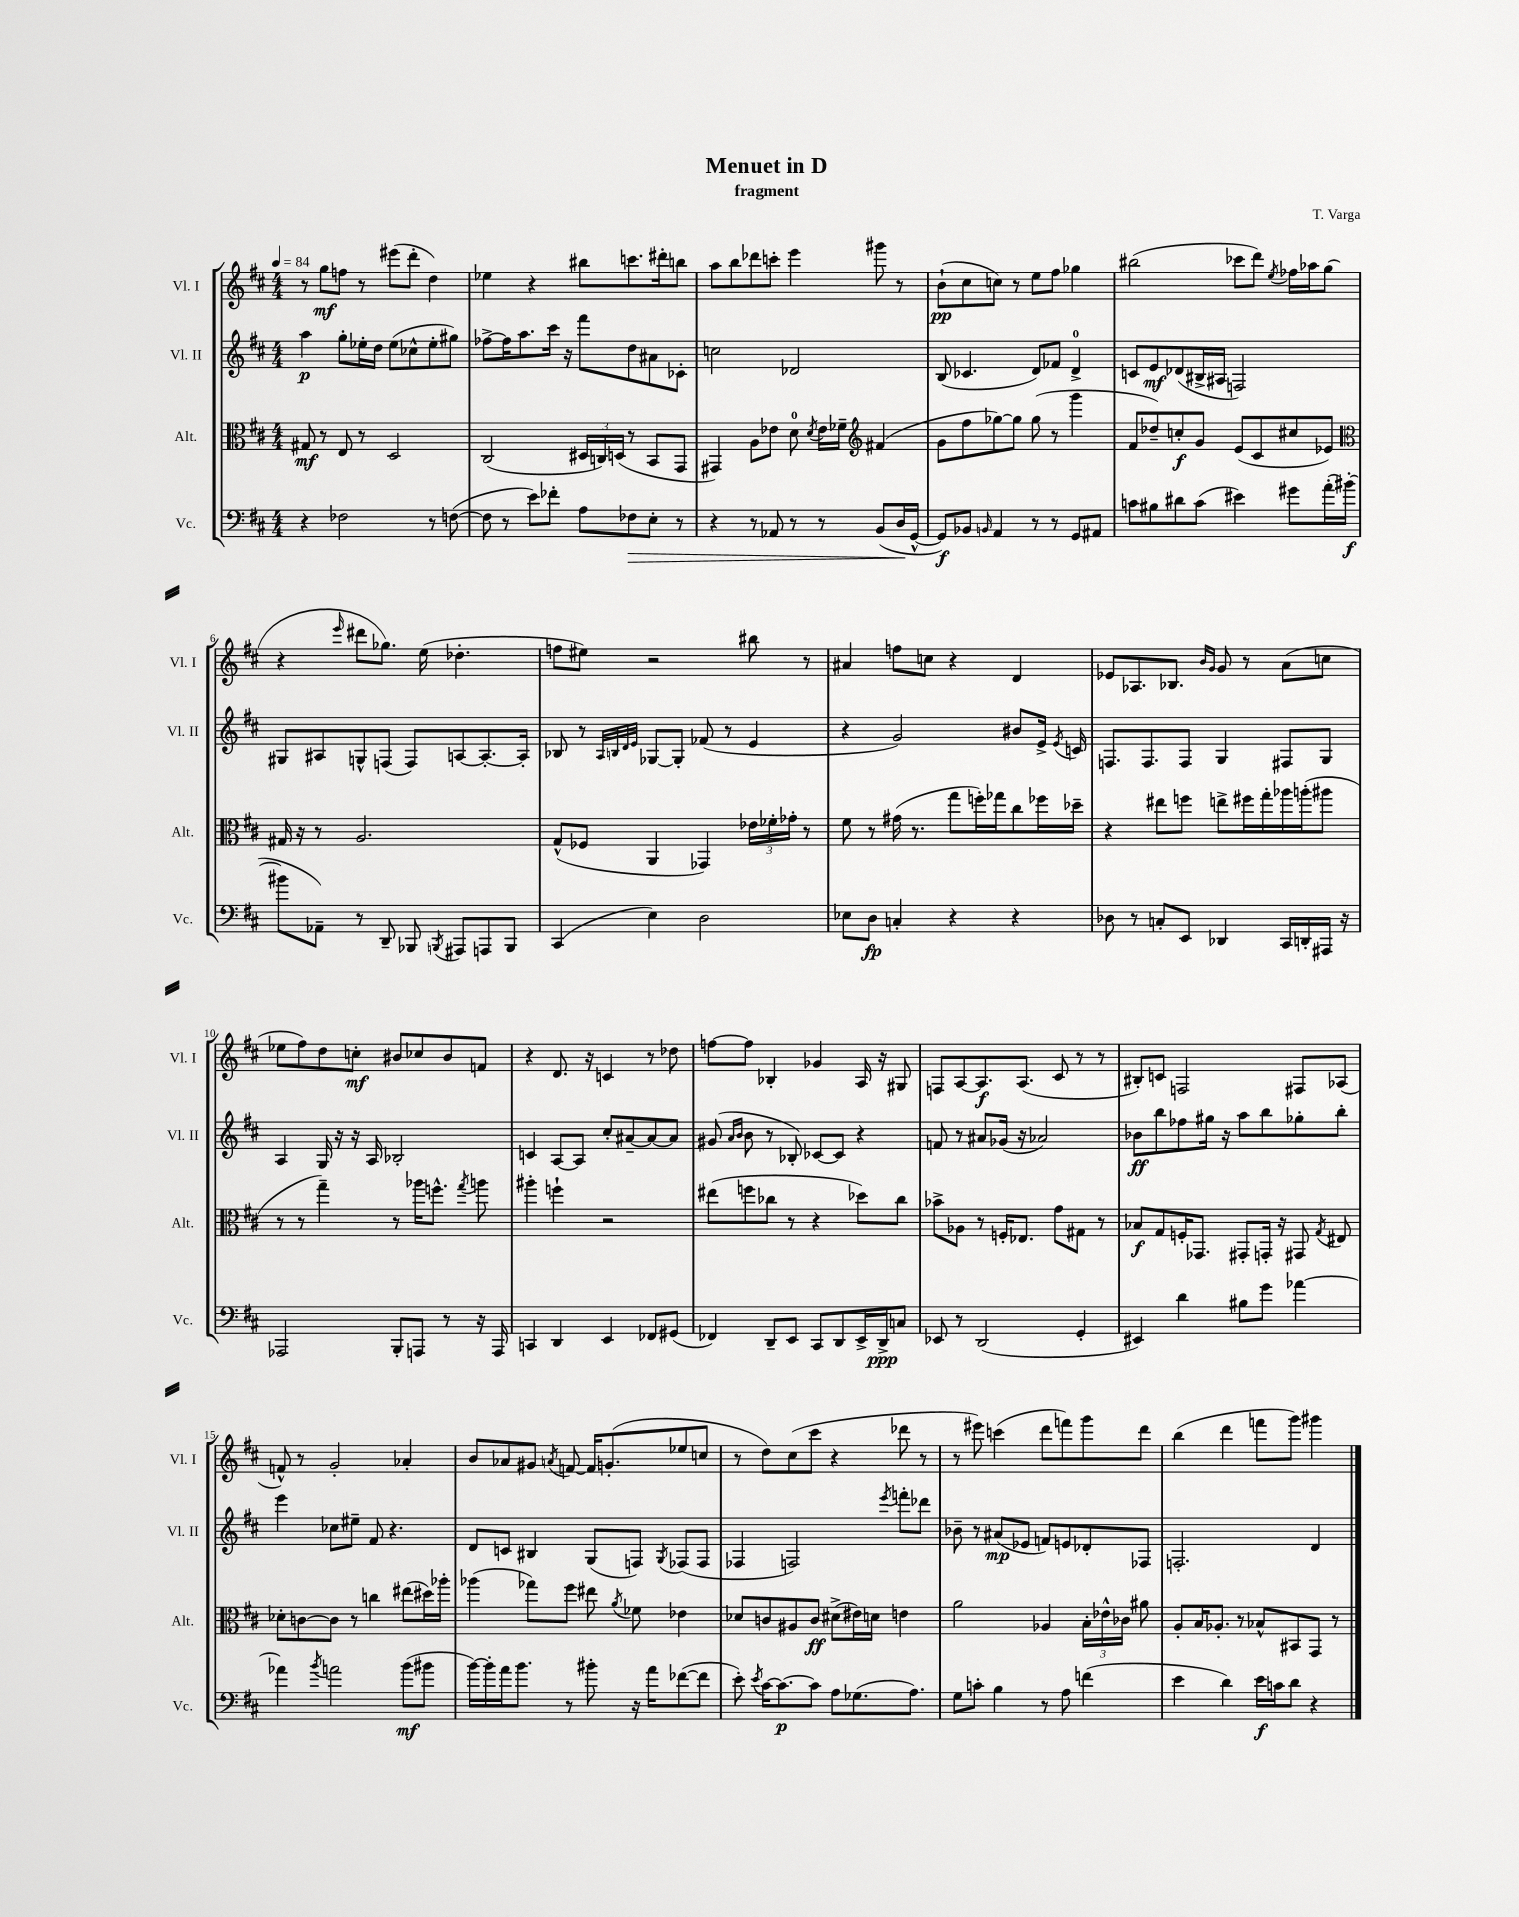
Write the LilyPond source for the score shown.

\header { title = "Menuet in D" composer = "T. Varga" subtitle = "fragment" }
<<
\new StaffGroup <<
\new Staff = "s0" \with { instrumentName = "Vl. I" shortInstrumentName = "Vl. I" } {
    \clef treble \key d \major \numericTimeSignature \time 4/4 \tempo 4 = 84
    \autoBeamOff r8 g''8[\mf f''8] r8 eis'''8[( d'''8]-. d''4) |
    ees''4 r4 bis''8[ c'''8. dis'''16-. b''8] |
    a''8[ b''8 des'''8 c'''8]-. e'''4 gis'''8 r8 |
    b'8[-!\pp( cis''8 c''8]) r8 e''8[ fis''8] ges''4 |
    bis''2( ces'''8[ d'''8]) \acciaccatura { e''8 } fes''16[ aes''16 g''8]( |
    r4 \grace { e'''16 } dis'''8[ ges''8.]) e''16( des''4.-. |
    f''8[ eis''8]) r2 bis''8 r8 |
    ais'4 f''8[ c''8] r4 d'4 |
    ees'8[ aes8. bes8.] \grace { b'16[ g'16] } g'8 r8 a'8[( c''8] |
    ees''8[ fis''8) d''8 c''8]-.\mf bis'8[ ces''8 bis'8 f'8] |
    r4 d'8. r16 c'4 r8 des''8 |
    f''8[~ f''8] bes4-. ges'4 a16 r16 gis8 |
    f8[ a8~ a8.\f a8.]( cis'8 r8 r8 |
    bis8[-.) c'8] f2 fis8[ aes8]( |
    f'8-^) r8 g'2-. aes'4-. |
    b'8[ aes'8 gis'8] \acciaccatura { a'8 } f'8~ f'16[ g'8.-.( ees''8 c''8] |
    r8 d''8[) cis''8( cis'''8] r4 des'''8 r8 |
    r8 eis'''8) c'''4( d'''8[ f'''8) g'''8 d'''8] |
    b''4( d'''4 f'''8[ g'''8]) gis'''4 \bar "|." |
}
\new Staff = "s1" \with { instrumentName = "Vl. II" shortInstrumentName = "Vl. II" } {
    \clef treble \key d \major \numericTimeSignature \time 4/4
    \autoBeamOff a''4\p g''8[-. ees''16-. d''16] ees''8[( ces''8-^ ees''8-. gis''8]) |
    fes''8[~-> fes''16 a''8. cis'''16] r16 fis'''8[ d''8 ais'8 ces'8]-. |
    c''2 des'2 |
    b8( ces'4. d'8[) fes'8] d'4-0-> |
    c'8[ e'8\mf des'8( bis16-> ais16] f2) |
    gis8[ ais8 g8-^ f8]( f8[) a8~ a8.~-. a16]-. |
    bes8 r8 \grace { a32[ b32 d'32 e'32] } ges8[~ ges8]-. fes'8( r8 e'4 |
    r4 g'2) bis'8[ e'16]-> \acciaccatura { e'8 } c'16 |
    f8.[ f8. f8] g4 fis8[ g8] |
    a4 g16 r16 r16 a16 bes2-. |
    c'4 a8[~ a8] cis''8[-. ais'8~-- ais'8~ ais'8] |
    gis'8( \grace { a'16[ b'16] } b'8 r8 bes8-.) ces'8[~ ces'8] r4 |
    f'8 r8 ais'8[ ges'16]( r16 aes'2) |
    bes'8[\ff b''8 fes''8 gis''16] r16 a''8[ b''8 ges''8-. b''8]-. |
    e'''4 ces''8[ eis''8]-- fis'8 r4. |
    d'8[ c'8] bis4 g8[( f8]) \acciaccatura { g8 } fes8[( fes8] |
    fes4 f2) \acciaccatura { e'''8 } f'''8[-. des'''8] |
    bes'8-- r8 ais'8[\mp( ees'8] f'8[) e'8 des'8-. fes8] |
    f2.-. d'4 \bar "|." |
}
\new Staff = "s2" \with { instrumentName = "Alt." shortInstrumentName = "Alt." } {
    \clef alto \key d \major \numericTimeSignature \time 4/4
    \autoBeamOff gis8\mf r8 e8 r8 d2 |
    cis2( \tuplet 3/2 { dis16[ c16) d16]( } r8 b,8[ g,8] |
    gis,4) a8[ ees'8] d'8-0 \acciaccatura { d'8 } ees'16[ fes'16]-- \clef treble fis'4( |
    g'8[ fis''8 ges''8~) ges''8] ges''8( r8 g'''4 |
    fis'8[ des''8--) c''8-.\f g'8] e'8[( cis'8 cis''8 ees'8]) |
    \clef alto gis16 r16 r8 a2. |
    g8[-^( fes8] a,4 ges,4) \tuplet 3/2 { ees'16[ fes'16-. ges'16]-. } r8 |
    fis'8 r8 gis'16( r8. g''8[ f''16-.) ges''16 cis''8 fes''16 des''16]-- |
    r4 eis''8[ f''8] e''8[-> fis''16 g''16-. aes''16 a''16-.( ais''8] |
    r8 r8 g''4--) r8 aes''16[ f''8.]-^ \acciaccatura { g''8 } a''8 |
    ais''4-. f''4-! r2 |
    eis''8[( f''8 ces''8] r8 r4 des''8[) ces''8] |
    bes'8[-> aes8] r8 f16[-. ees8.] g'8[ gis8] r8 |
    bes8[\f g8 f16-. ges,8.] gis,8[-. g,16]-. r16 gis,8 \acciaccatura { g8 } eis8 |
    des'8[-. c'8~ c'8] r8 c''4 eis''8[( dis''16) aes''16]-. |
    aes''4( ges''8[) fis''8] eis''8 \acciaccatura { a'8 } fes'8 ees'4 |
    des'8[ c'8 ais8 c'8]\ff dis'8[->( eis'16) d'16] e'4 |
    a'2 aes4 \tuplet 3/2 { b16[-. ees'16-^ ces'16] } ais'8 |
    a8[-. b16 aes8.]-. r8 bes8[-^ bis,8 g,8] r8 \bar "|." |
}
\new Staff = "s3" \with { instrumentName = "Vc." shortInstrumentName = "Vc." } {
    \clef bass \key d \major \numericTimeSignature \time 4/4
    \autoBeamOff r4 fes2 r8 f8~( |
    f8 r8 e'8[) fes'8]-. a8[ fes8\> e8]-. r8 |
    r4 r8 aes,8 r8 r8 b,8[( d16\! g,16]~-^ |
    g,8[\f) bes,8] \grace { b,16 } a,4 r8 r8 g,8[ ais,8] |
    c'8[ bis8 dis'8 c'8]( eis'4) gis'8[ a'16-.( bis'16]~-.\f |
    bis'8[ aes,8]--) r8 d,8-- bes,,8 \acciaccatura { b,,8 } ais,,8[ a,,8 b,,8] |
    cis,4( e4) d2 |
    ees8[ d8]\fp c4-. r4 r4 |
    des8 r8 c8[-. e,8] des,4 cis,16[ d,16-. ais,,16] r16 |
    aes,,2 b,,8[-. a,,8] r8 r16 a,,16 |
    c,4 d,4 e,4 fes,8[ gis,8]( |
    fes,4) d,8[-- e,8] cis,8[ d,8 e,16-> d,16->\ppp c8] |
    ees,8 r8 d,2( g,4-. |
    eis,4) d'4 bis8[ g'8] aes'4~ |
    aes'4 \acciaccatura { b'8 } a'2 b'8[\mf( bis'8] |
    b'16[~) b'16-. a'16 b'8.] r8 bis'8-. r16 a'16[ fes'8~( fes'8] |
    e'8-.) \acciaccatura { e'8 } cis'16[~ cis'8.~\p cis'8] a8[ ges8.( a8.]) |
    g8[ c'8]-. b4 r8 a8 f'4( |
    e'4 d'4) e'16[\f c'16 d'8] r4 \bar "|." |
}
>>
>>
